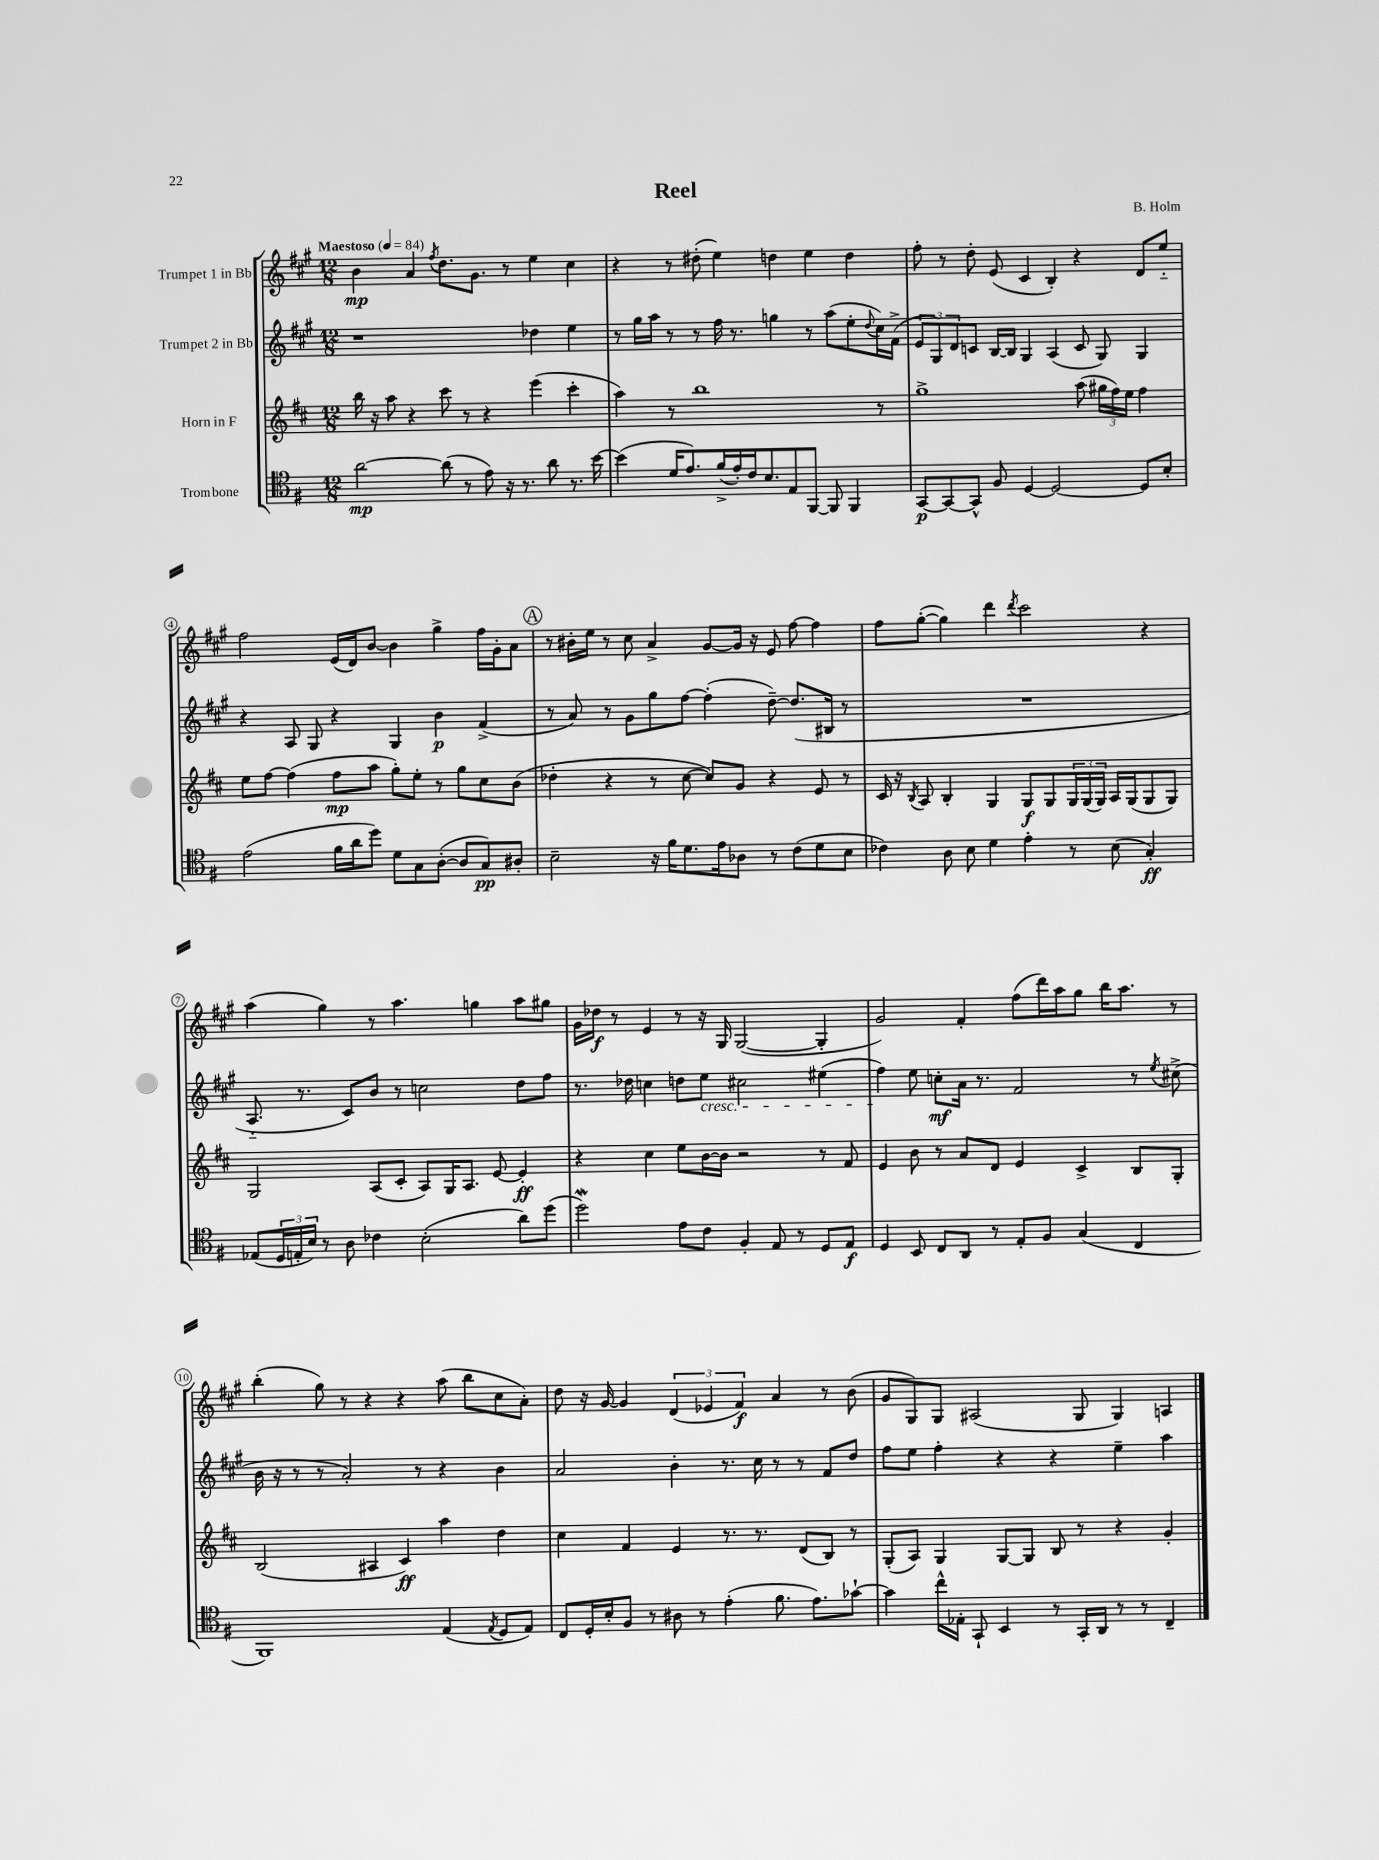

**kern	**dynam	**kern	**dynam	**kern	**dynam	**kern	**dynam
*part4	*part4	*part3	*part3	*part2	*part2	*part1	*part1
*staff4	*staff4	*staff3	*staff3	*staff2	*staff2	*staff1	*staff1
*I"Trombone	*	*I"Horn in F	*	*I"Trumpet 2 in Bb	*	*I"Trumpet 1 in Bb	*
*clefC4	*	*clefG2	*	*clefG2	*	*clefG2	*
*k[f#]	*	*k[f#c#]	*	*k[f#c#g#]	*	*k[f#c#g#]	*
*M12/8	*	*M12/8	*	*M12/8	*	*M12/8	*
*MM84	*	*MM84	*	*MM84	*	*MM84	*
=1	=1	=1	=1	=1	=1	=1	=1
!	!	!	!	!	!	!LO:TX:a:B:t=Maestoso	!
[2a\	mp	16bb\	.	1r	.	4b\	mp
.	.	16r	.	.	.	.	.
.	.	8aa\	.	.	.	.	.
.	.	4r	.	.	.	4a/	.
.	.	.	.	.	.	8qff#/	.
(8a\]	.	8ccc#\	.	.	.	8.dd\L	.
8r	.	8r	.	.	.	.	.
.	.	.	.	.	.	8.g#\J	.
8e\)	.	4r	.	.	.	.	.
16r	.	.	.	.	.	8r	.
8.r	.	.	.	.	.	.	.
.	.	(4eee\	.	4dd-X\	.	4ee\	.
8a\	.	.	.	.	.	.	.
8.r	.	4ccc#'\	.	4ee\	.	4cc#\	.
[16b\	.	.	.	.	.	.	.
=2	=2	=2	=2	=2	=2	=2	=2
(4b\]	.	4aa\)	.	8r	.	4r	.
.	.	.	.	16gg#\LL	.	.	.
.	.	.	.	16aa\JJ	.	.	.
16d/KL	.	8r	.	8r	.	8r	.
8.e/)	.	.	.	.	.	.	.
.	.	1bb	.	8r	.	(8dd#X'\	.
(16f#^/L	.	.	.	16ff#\	.	4ee\)	.
16e'/)	.	.	.	8.r	.	.	.
16c/J	.	.	.	.	.	.	.
8.B/	.	.	.	.	.	.	.
.	.	.	.	4ggn\	.	4ddn\	.
8E/	.	.	.	.	.	.	.
[8FF#/J	.	.	.	8r	.	4ee\	.
8FF#/]	.	.	.	(8aa\L	.	.	.
4FF#/	.	.	.	8ee'\	.	4dd\	.
.	.	.	.	8qqdd/	.	.	.
.	.	8r	.	16cc#\L)	.	.	.
.	.	.	.	(16f#^\JJ	.	.	.
=3	=3	=3	=3	=3	=3	=3	=3
[8GG/L	p	1gg^	.	12e/L	.	8ff#'\	.
.	.	.	.	12G#/)	.	.	.
8GG/_	.	.	.	.	.	8r	.
.	.	.	.	12d/	.	.	.
8GG^^/J]	.	.	.	8cn/J	.	8dd'\	.
8F#/	.	.	.	[16B/LL	.	(8e/	.
.	.	.	.	16B/JJ]	.	.	.
[4D/	.	.	.	4G#/	.	4c#/	.
2D/_	.	.	.	(4A/	.	4B'/)	.
.	.	(8aa\	.	8c/	.	4r	.
.	.	24gg#X\LL	.	8G#/)	.	.	.
.	.	24ff#\)	.	.	.	.	.
.	.	24ee\JJ	.	.	.	.	.
8D/L]	.	4ff#\	.	4G#/	.	8d/L	.
8B'/J	.	.	.	.	.	8ee/J	.
!!LO:LB:g=z
=4	=4	=4	=4	=4	=4	=4	=4
(2e\	.	8ee\L	.	4r	.	2ff#\	.
.	.	[8ff#\J	.	.	.	.	.
.	.	(4ff#\]	.	8A/	.	.	.
.	.	.	.	8G#/	.	.	.
16f#\LL	.	8ff#\L	mp	4r	.	(16e/LL	.
16a\J	.	.	.	.	.	16d/J)	.
8dd\J)	.	8aa\J	.	.	.	[8b/J	.
8d\L	.	8gg'\L)	.	4G#/	.	4b\]	.
8G\	.	8ee'\J	.	.	.	.	.
([8A'\J	.	8r	.	4b\	p	4gg#^\	.
8A/L]	.	8gg\L	.	.	.	.	.
8G/)	pp	8cc#\	.	(4f#^/	.	16ff#\LL	.
.	.	.	.	.	.	16g#'\J	.
8A#X'/J	.	(8b\J	.	.	.	8a\J	.
!!LO:REH:place=s1:t=A
=5	=5	=5	=5	=5	=5	=5	=5
2B~\	.	4dd-X'\	.	8r	.	8r	.
.	.	.	.	8a/)	.	16b#X'\LL	.
.	.	.	.	.	.	16ee\JJ	.
.	.	4r	.	8r	.	8r	.
.	.	.	.	8g#\L	.	8cc#\	.
16r	.	8r	.	8gg#\	.	4a^/	.
16f#\KL	.	.	.	.	.	.	.
8.d\	.	[8cc#\	.	[8ff#\J	.	.	.
.	.	8cc#/L])	.	(4ff#'\]	.	[8g#/L	.
16e\k	.	.	.	.	.	.	.
8A-X\J	.	8g/J	.	.	.	16g#/Jk]	.
.	.	.	.	.	.	16r	.
8r	.	4r	.	[8dd~\)	.	8e/	.
(8c\L	.	.	.	(8.dd/L]	.	[8ff#\	.
8d\	.	8e/	.	.	.	4ff#\]	.
.	.	.	.	16B#X/Jk	.	.	.
8B\J	.	8r	.	8r	.	.	.
=6	=6	=6	=6	=6	=6	=6	=6
4c-X\)	.	16c#/	.	1.r	.	8ff#\L	.
.	.	16r	.	.	.	.	.
.	.	8qB/	.	.	.	.	.
.	.	8A/	.	.	.	([8gg#'\J	.
8A\	.	4B'/	.	.	.	4gg#\])	.
8B\	.	.	.	.	.	.	.
4d\	.	4G/	.	.	.	4ddd\	.
.	.	.	.	.	.	8qddd/	.
4e'\	.	8G/L	f	.	.	2ccc#\	.
.	.	8G/	.	.	.	.	.
8r	.	24G/L	.	.	.	.	.
.	.	(24G/	.	.	.	.	.
.	.	24G/JJ)	.	.	.	.	.
(8B\	.	16A/LL	.	.	.	.	.
.	.	(16G/J	.	.	.	.	.
4G'/)	ff	8G/	.	.	.	4r	.
.	.	8G/J)	.	.	.	.	.
!!LO:LB:g=z
=7	=7	=7	=7	=7	=7	=7	=7
(8E-X/L	.	2G/	.	8.A/	.	(4aa\	.
24D/L	.	.	.	.	.	.	.
24En'/	.	.	.	.	.	.	.
.	.	.	.	8.r	.	.	.
24B/JJ)	.	.	.	.	.	.	.
8r	.	.	.	.	.	4gg#\)	.
8A\	.	.	.	8c#/L)	.	.	.
4c-X\	.	(8A/L	.	8b/J	.	8r	.
.	.	8c#'/J	.	8r	.	4.aa\	.
(2B'\	.	8A/L)	.	2ccn\	.	.	.
.	.	16G/K	.	.	.	.	.
.	.	8.A/J	.	.	.	.	.
.	.	.	.	.	.	4ggn\	.
.	.	[8e/	.	.	.	.	.
8a\L)	.	4e'/]	ff	8dd\L	.	8aa\L	.
(8dd\J	.	.	.	8ff#\J	.	8gg#X\J	.
=8	=8	=8	=8	=8	=8	=8	=8
2ddW\)	.	4r	.	8.r	.	16g#\LL	.
.	.	.	.	.	.	16dd-X\JJ	f
.	.	.	.	.	.	8r	.
.	.	.	.	16dd-X\	.	.	.
.	.	4cc#\	.	4ccn\	.	4e/	.
8e\L	.	8ee\L	.	8ddn\L	.	8r	.
!	!	!	!	!LO:TX:b:i:t=cresc.	!	!	!
8c\J	.	[16b\L	.	8ee\J	.	16r	.
.	.	16b\JJ]	.	.	.	16G#/	.
4F#'/	.	2r	.	2cc#X\	.	([2G#/	.
8E/	.	.	.	.	.	.	.
8r	.	.	.	.	.	.	.
8D/L	.	8r	.	(4ee#X\	.	4G#'/]	.
8E/J	f	8f#/	.	.	.	.	.
=9	=9	=9	=9	=9	=9	=9	=9
4D/	.	4e/	.	4ff#\)	.	2g#/)	.
8BB/	.	8b\	.	8ee\	.	.	.
8C/L	.	8r	.	8ccn'\L	mf	.	.
8AA/J	.	8a/L	.	16a\Jk	.	4f#'/	.
.	.	.	.	8.r	.	.	.
8r	.	8d/J	.	.	.	.	.
8E'/L	.	4e/	.	2f#/	.	(8ff#\L	.
8F#/J	.	.	.	.	.	16ddd\L)	.
.	.	.	.	.	.	16aa\J	.
(4G/	.	4c#^/	.	.	.	8gg#\J	.
.	.	.	.	.	.	16bb\KL	.
.	.	.	.	.	.	8.aa\J	.
4C/	.	8B/L	.	8r	.	.	.
.	.	.	.	8qee/	.	.	.
.	.	8G'/J	.	(8cc#X^\	.	8r	.
!!LO:LB:g=z
=10	=10	=10	=10	=10	=10	=10	=10
1FF#)	.	(2B/	.	16b\	.	(4bb'\	.
.	.	.	.	16r	.	.	.
.	.	.	.	8r	.	.	.
.	.	.	.	8r	.	8gg#\)	.
.	.	.	.	2a'/)	.	8r	.
.	.	4A#X/	.	.	.	4r	.
.	.	4c#/)	ff	.	.	4r	.
.	.	.	.	8r	.	.	.
(4E/	.	4aa\	.	4r	.	(8aa\	.
.	.	.	.	.	.	8bb\L	.
8qE/	.	.	.	.	.	.	.
8D/L	.	4dd\	.	4b\	.	8cc#\	.
8E/J)	.	.	.	.	.	8a'\J)	.
=11	=11	=11	=11	=11	=11	=11	=11
8C/L	.	4cc#\	.	2a/	.	8dd\	.
16D'/L	.	.	.	.	.	16r	.
16B'/J	.	.	.	.	.	[16g#/	.
8F#/J	.	4f#/	.	.	.	4g#/]	.
8r	.	.	.	.	.	.	.
8A#X\	.	4e/	.	4b'\	.	(6d/	.
8r	.	.	.	.	.	.	.
.	.	.	.	.	.	6e-X/	.
(4e'\	.	8.r	.	8.r	.	.	.
.	.	.	.	.	.	6f#/)	f
.	.	8.r	.	16cc#\	.	.	.
8.f#\	.	.	.	8r	.	4a/	.
.	.	(8d/L	.	8r	.	.	.
8.e\L)	.	.	.	.	.	.	.
.	.	8B/J)	.	8f#/L	.	8r	.
[8g-X`\J	.	8r	.	8dd/J	.	(8b\	.
=12	=12	=12	=12	=12	=12	=12	=12
4g-\]	.	(8G'/L	.	8ff#\L	.	8g#/L	.
.	.	8A/J)	.	8ee\J	.	8G#/)	.
16cc^^\LL	.	4G/	.	4ff#'\	.	8G#/J	.
16E-X'\JJ	.	.	.	.	.	.	.
8GG`/	.	.	.	.	.	(2A#X/	.
4BB/	.	[8G/L	.	4r	.	.	.
.	.	8G/J]	.	.	.	.	.
8r	.	8B/	.	4r	.	.	.
16GG'/LL	.	8r	.	.	.	8G#/	.
16AA/JJ	.	.	.	.	.	.	.
8r	.	4r	.	4ee~\	.	4G#/)	.
8r	.	.	.	.	.	.	.
4C~/	.	4g'/	.	4aa\	.	4An/	.
==	==	==	==	==	==	==	==
*-	*-	*-	*-	*-	*-	*-	*-
